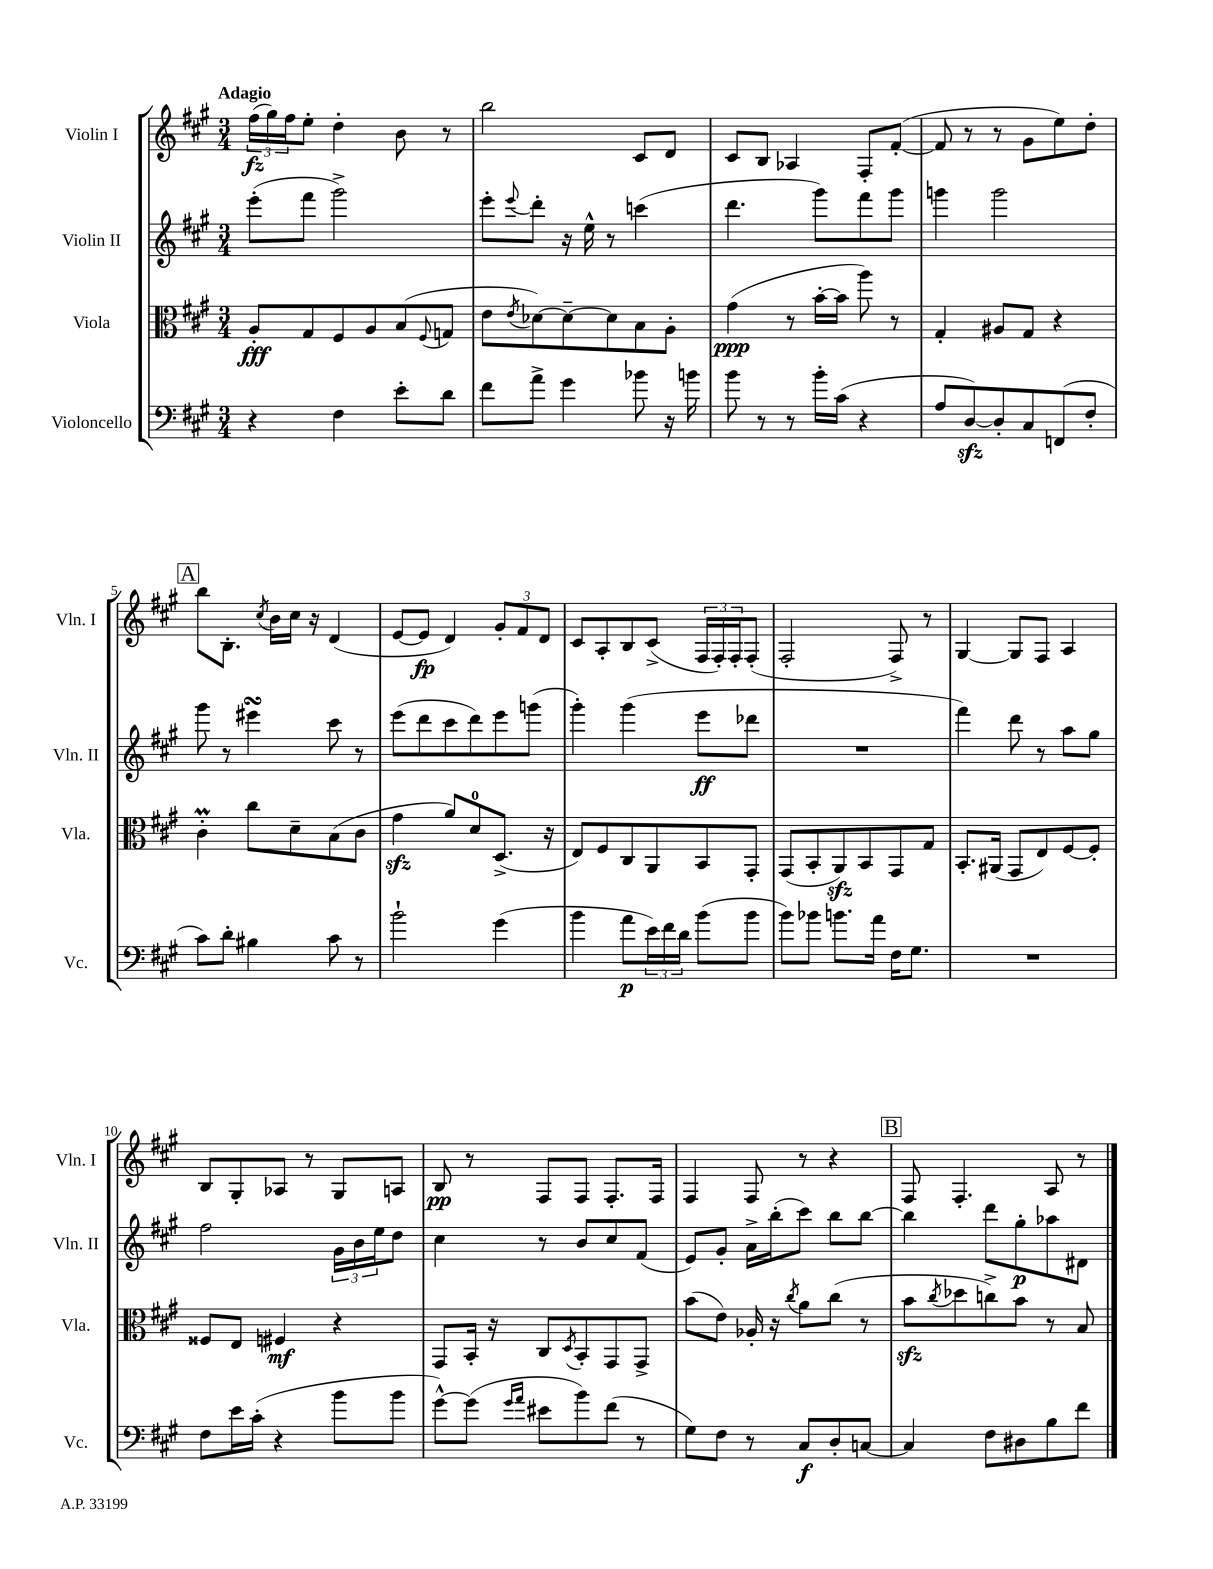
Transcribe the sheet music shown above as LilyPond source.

<<
\new StaffGroup <<
\new Staff = "s0" \with { instrumentName = "Violin I" shortInstrumentName = "Vln. I" } {
    \clef treble \key a \major \numericTimeSignature \time 3/4 \tempo "Adagio"
    \tuplet 3/2 { fis''16\fz( gis''16) fis''16 } e''8-. d''4-. b'8 r8 |
    b''2 cis'8 d'8 |
    cis'8 b8 aes4 fis8-. fis'8~-.( |
    fis'8 r8 r8 gis'8 e''8) d''8-. |
    \mark \markup { \box "A" } b''8 b8.-. \acciaccatura { cis''8 } b'16 cis''16 r16 d'4( |
    e'8~ e'8\fp d'4) \tuplet 3/2 { gis'8-. fis'8 d'8 } |
    cis'8 a8-. b8 cis'8->( \tuplet 3/2 { fis16 fis16-.) fis16-. } fis8-.( |
    fis2-. fis8->) r8 |
    gis4~ gis8 fis8 a4 |
    b8 gis8-. aes8 r8 gis8 a8 |
    b8\pp r8 fis8 fis8 fis8.-. fis16 |
    fis4 fis8 r8 r4 |
    \mark \markup { \box "B" } fis8 fis4.-. a8 r8 \bar "|." |
}
\new Staff = "s1" \with { instrumentName = "Violin II" shortInstrumentName = "Vln. II" } {
    \clef treble \key a \major \numericTimeSignature \time 3/4
    e'''8-.( fis'''8 gis'''2->) |
    e'''8-. \appoggiatura { e'''8 } d'''8-. r16 e''16-^ r8 c'''4( |
    d'''4. gis'''8) fis'''8 gis'''8 |
    g'''4 g'''2 |
    \mark \markup { \box "A" } gis'''8 r8 eis'''4\turn cis'''8 r8 |
    e'''8( d'''8 cis'''8 d'''8) e'''8 g'''8( |
    gis'''4-.) gis'''4( e'''8\ff des'''8 |
    R2. |
    fis'''4) d'''8 r8 a''8 gis''8 |
    fis''2 \tuplet 3/2 { gis'16 b'16 e''16 } d''8 |
    cis''4 r8 b'8 cis''8 fis'8( |
    e'8) gis'8-. a'16-> b''16-.( cis'''8) b''8 b''8~ |
    \mark \markup { \box "B" } b''4 d'''8 gis''8-.\p aes''8 dis'8 \bar "|." |
}
\new Staff = "s2" \with { instrumentName = "Viola" shortInstrumentName = "Vla." } {
    \clef alto \key a \major \numericTimeSignature \time 3/4
    a8-.\fff gis8 fis8 a8 b8( \appoggiatura { fis8 } g8 |
    e'8 \acciaccatura { e'8 } des'8~) des'8~-- des'8 b8 a8-. |
    gis'4\ppp( r8 b'16~-. b'16 a''8) r8 |
    gis4-. ais8 gis8 r4 |
    \mark \markup { \box "A" } cis'4-.\prall cis''8 d'8-- b8( cis'8 |
    gis'4\sfz a'8) d'8-0 d8.->( r16 |
    e8) fis8 cis8 a,8 b,8 gis,8-. |
    gis,8( b,8-. a,8\sfz) b,8 gis,8 gis8 |
    b,8.-. ais,16( gis,8 e8) fis8~ fis8-. |
    fisis8 e8 fis4\mf r4 |
    gis,8 b,16-. r16 cis8 \acciaccatura { d8 } b,8-. gis,8 gis,8-> |
    b'8( e'8) aes16-. r16 \acciaccatura { cis''8 } a'8 cis''8( r8 |
    \mark \markup { \box "B" } b'8\sfz \acciaccatura { cis''8 } des''8 c''8->) b'8 r8 b8 \bar "|." |
}
\new Staff = "s3" \with { instrumentName = "Violoncello" shortInstrumentName = "Vc." } {
    \clef bass \key a \major \numericTimeSignature \time 3/4
    r4 fis4 e'8-. d'8 |
    fis'8 a'8-> gis'4 bes'8 r16 b'16 |
    b'8 r8 r8 b'16-. cis'16( r4 |
    a8 d8~\sfz) d8-. cis8 f,8( fis8-. |
    \mark \markup { \box "A" } cis'8) d'8-. bis4 cis'8 r8 |
    b'2-! gis'4( |
    b'4 a'8\p \tuplet 3/2 { e'16) fis'16 d'16 } b'8( b'8 |
    b'8) bes'8 b'8. a'16 fis16 gis8. |
    R2. |
    fis8 e'16 cis'16-.( r4 b'8 b'8 |
    gis'8~-^) gis'8( \grace { gis'16 a'16 } eis'8 b'8) fis'8( r8 |
    gis8) fis8 r8 cis8\f d8-. c8~ |
    \mark \markup { \box "B" } c4 fis8 dis8 b8 fis'8 \bar "|." |
}
>>
>>
